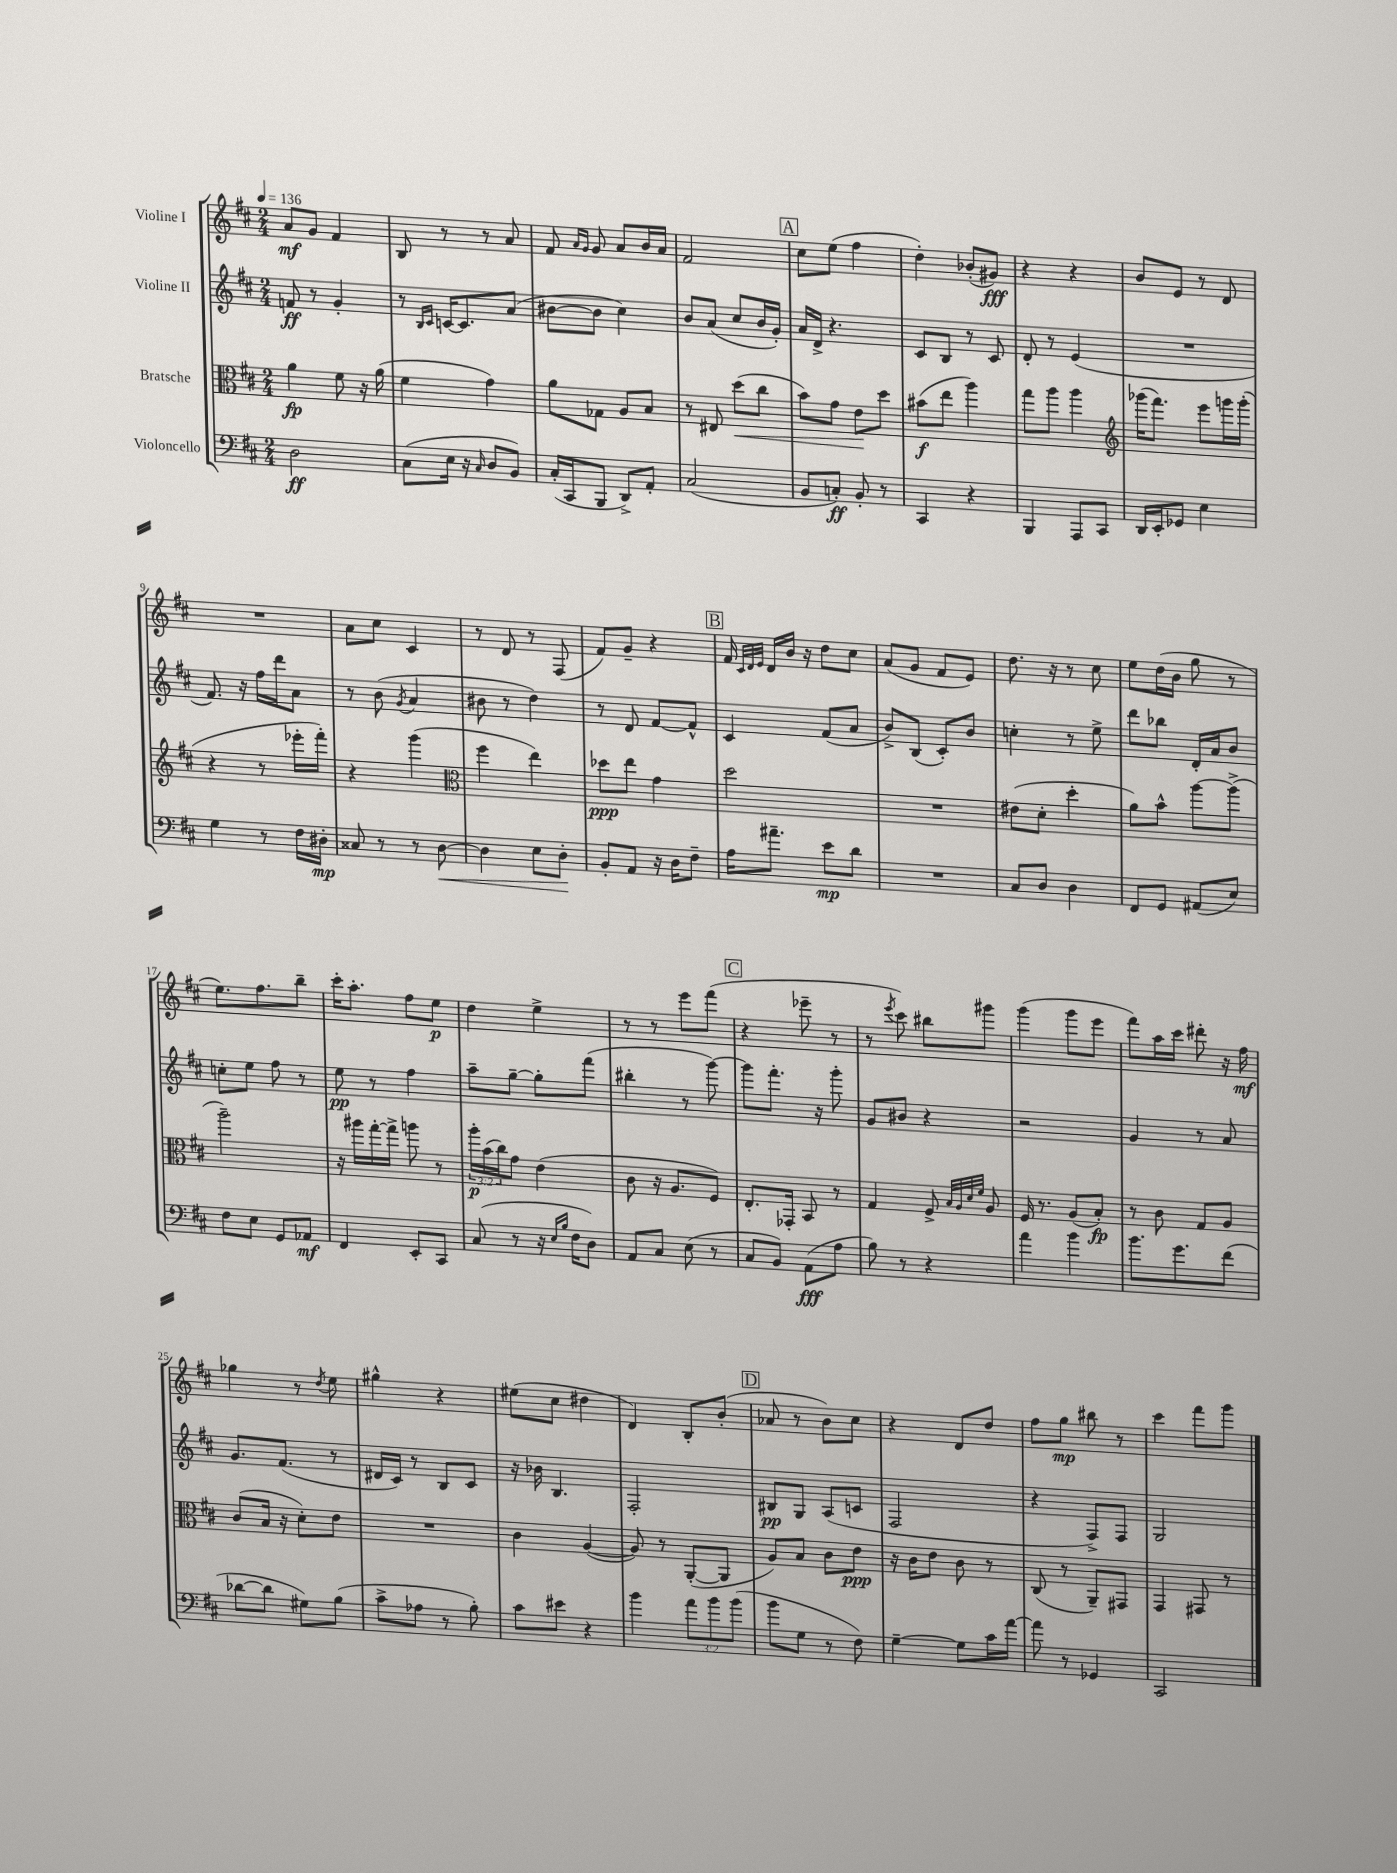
<<
\new StaffGroup <<
\new Staff = "s0" \with { instrumentName = "Violine I" } {
    \clef treble \key d \major \numericTimeSignature \time 2/4 \tempo 4 = 136
    a'8\mf g'8 fis'4 |
    b8 r8 r8 a'8 |
    fis'8 \grace { a'16 g'16 } g'8 a'8 b'16 a'16 |
    fis'2 |
    \mark \markup { \box "A" } cis''8 e''8( fis''4 |
    d''4-.) bes'8-.( gis'8\fff) |
    r4 r4 |
    b'8 e'8 r8 d'8 |
    R2 |
    a'8 cis''8 cis'4 |
    r8 d'8 r8 fis8( |
    fis'8) g'8-- r4 |
    \mark \markup { \box "B" } fis'16 \grace { cis'32 d'32 e'32 } d'16 b'16 r16 d''8 cis''8 |
    a'8( g'8 fis'8 e'8) |
    d''8. r16 r8 cis''8 |
    e''8 d''16( b'16 g''8 r8 |
    e''8.) fis''8. b''8-- |
    cis'''16-. a''8.-. fis''8 e''8\p |
    d''4 e''4-> |
    r8 r8 e'''8 fis'''8( |
    \mark \markup { \box "C" } r4 ees'''8-- r8 |
    r8 \acciaccatura { e'''8 } cis'''8) bis''8 gis'''8 |
    g'''4( g'''8 e'''8 |
    fis'''8) a''16 cis'''16 dis'''8-. r16 fis''16\mf |
    ges''4 r8 \acciaccatura { d''8 } e''8 |
    gis''4-^ r4 |
    eis''8( cis''8 dis''4 |
    d'4) b8-. b'8-.( |
    \mark \markup { \box "D" } aes'8 r8 b'8) cis''8 |
    r4 d'8 d''8 |
    fis''8 g''8\mp bis''8 r8 |
    cis'''4 fis'''8 g'''8 \bar "|." |
}
\new Staff = "s1" \with { instrumentName = "Violine II" } {
    \clef treble \key d \major \numericTimeSignature \time 2/4
    f'8\ff r8 g'4-. |
    r8 \grace { b16 cis'16 } c'16~ c'8. a'8( |
    bis'8~ bis'8 cis''4) |
    b'8 a'8( cis''8 b'16 g'16-.) |
    \mark \markup { \box "A" } a'16 d'16-> r4. |
    cis'8 b8 r8 cis'8 |
    d'8-. r8 e'4( |
    R2 |
    fis'8.) r16 fis''16 d'''16 a'8 |
    r8 b'8( \acciaccatura { g'8 } a'4 |
    bis'8 r8 d''4) |
    r8 d'8 fis'8~ fis'8-^ |
    \mark \markup { \box "B" } cis'4 fis'8( a'8 |
    b'8->) b8( cis'8-.) b'8 |
    c''4-. r8 e''8-> |
    d'''8 bes''8 d'16-. a'16 b'8 |
    c''8-. e''8 fis''8 r8 |
    e''8\pp r8 fis''4 |
    a''8-- g''8~-- g''8-. fis'''8( |
    bis''4-. r8 g'''8~) |
    \mark \markup { \box "C" } g'''8 fis'''8.-. r16 g'''8-. |
    g'8 bis'8 r4 |
    r2 |
    g'4 r8 a'8 |
    g'8. fis'8.( r8 |
    dis'16 cis'16) r8 b8 cis'8 |
    r16 bes'16 b4. |
    fis2-. |
    \mark \markup { \box "D" } bis8\pp g8 a8( c'8 |
    fis2 |
    r4 fis8->) fis8 |
    g2 \bar "|." |
}
\new Staff = "s2" \with { instrumentName = "Bratsche" } {
    \clef alto \key d \major \numericTimeSignature \time 2/4 \override Staff.TupletNumber.text = #tuplet-number::calc-fraction-text
    a'4\fp fis'8 r16 a'16( |
    fis'4 g'4) |
    a'8 ges8 a8 b8 |
    r8 eis8 d''8\<( cis''8 |
    \mark \markup { \box "A" } b'8) g'8 e'8\! d''8 |
    bis'8\f( e''8 a''4) |
    g''8 a''8 a''4 |
    \clef treble ges'''16( fis'''8.) e'''8 g'''16 g'''16-.( |
    r4 r8 ees'''16-. fis'''16-.) |
    r4 g'''4( |
    \clef alto fis''4 e''4) |
    des''8\ppp e''8 g'4 |
    \mark \markup { \box "B" } d''2 |
    R2 |
    eis'8( d'8-. d''4-. |
    a'8) b'8-^ a''8~ a''8->( |
    a''2--) |
    r16 ais''16 g''16~-. g''16-> a''8 r8 |
    \tuplet 3/2 { a''16-.\p b'16( cis''16) } g'8 e'4( |
    cis'8 r16 a8. fis8) |
    \mark \markup { \box "C" } e8.-. ges,16-. b,8 r8 |
    g4 fis8-> \grace { b32 a32 d'32 fis'32 } a8 |
    fis16 r8. a8( b8-.\fp) |
    r8 cis'8 g8 a8 |
    cis'8( b16 r16 d'8-.) e'8 |
    R2 |
    cis'4 a4~( |
    a8) r8 a,8~-.( a,8 |
    \mark \markup { \box "D" } a8) b8 cis'8 e'8\ppp |
    r16 cis'16 e'8 cis'8 r8 |
    cis8( r8 a,8--) gis,8 |
    g,4 gis,8 r8 \bar "|." |
}
\new Staff = "s3" \with { instrumentName = "Violoncello" } {
    \clef bass \key d \major \numericTimeSignature \time 2/4 \override Staff.TupletNumber.text = #tuplet-number::calc-fraction-text
    d2\ff |
    cis8( e16 r16 \grace { cis16 } d8 b,8) |
    cis16-.( cis,16 b,,8 d,8->) a,8-. |
    cis2( |
    \mark \markup { \box "A" } b,8 c8-.\ff) b,8-. r8 |
    cis,4 r4 |
    b,,4 a,,8 cis,8 |
    d,16 e,16-. ges,8 e4 |
    g4 r8 fis16 dis16-.\mp |
    cisis8 r8 r8 d8~\< |
    d4 e8 d8-.\! |
    b,8-. a,8 r16 d16 fis8-- |
    \mark \markup { \box "B" } a16 ais'8.-- e'8\mp d'8 |
    R2 |
    cis8 d8 d4 |
    fis,8 g,8 ais,8( e8) |
    fis8 e8 g,8 aes,8\mf |
    fis,4 e,8-. cis,8 |
    cis8( r8 r16 \grace { e16 b16 } fis16 d8) |
    a,8 cis8 e8( r8 |
    \mark \markup { \box "C" } cis8 b,8) a,8\fff( a8 |
    b8) r8 r4 |
    a'4 b'4 |
    b'8. g'8. fis'8( |
    des'8~ des'8 gis8) b8( |
    cis'8-> aes8 r8 b8-.) |
    cis'8 eis'8 r4 |
    b'4 \tuplet 3/2 { a'8 b'8 b'8( } |
    \mark \markup { \box "D" } b'8 g8 r8 fis8) |
    g4~-- g8 cis'16 a'16~ |
    a'8 r8 ges,4 |
    cis,2 \bar "|." |
}
>>
>>
